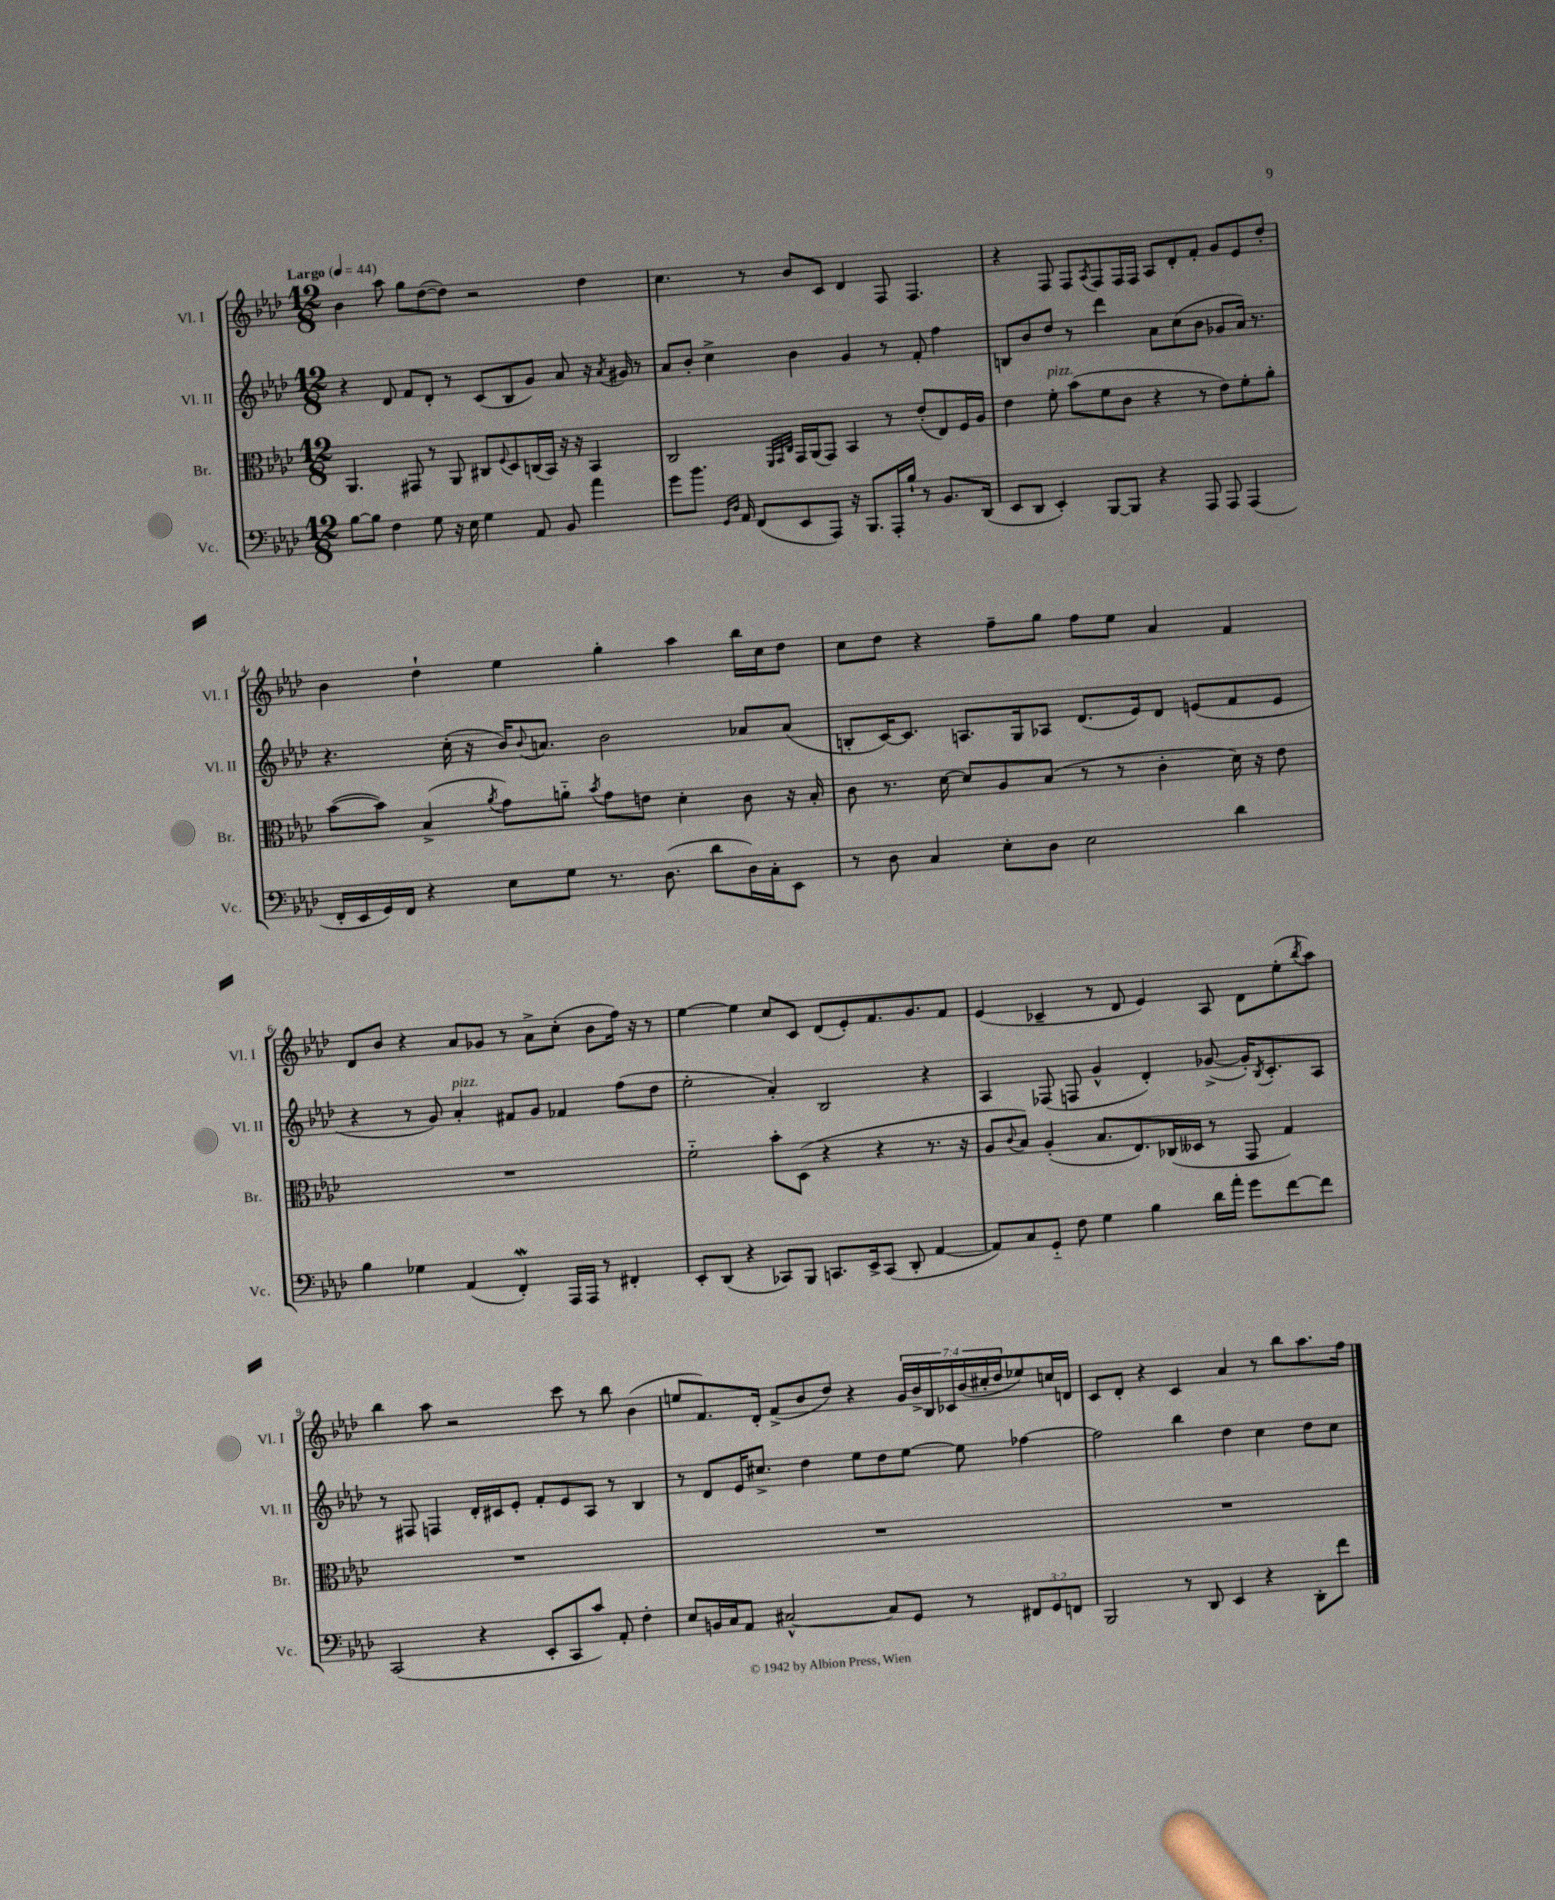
<<
\new StaffGroup <<
\new Staff = "s0" \with { instrumentName = "Vl. I" shortInstrumentName = "Vl. I" } {
    \clef treble \key aes \major \numericTimeSignature \time 12/8 \override Staff.TupletNumber.text = #tuplet-number::calc-fraction-text \tempo "Largo" 4 = 44
    bes'4 aes''8 g''8 des''8~( des''8) r2 des''4 |
    c''4. r8 bes'8 c'8 des'4 f8 f4. |
    r4 f8 f8 \acciaccatura { aes8 } f8 f16 f16 aes8 des'8-. f'8-. g'8 ees'8 des''8-. |
    bes'4 des''4-! ees''4 g''4-. aes''4 bes''16 c''16 des''8 |
    c''8 des''8 r4 f''8-- g''8 f''8 ees''8 aes'4 f'4 |
    des'8 bes'8 r4 aes'8 ges'8 r8 aes'8-> c''8-.( bes'8 f''16) r16 r8 |
    ees''4~ ees''4 c''8 c'8 des'8( ees'8-.) f'8. g'8. f'8 |
    ees'4( ces'4-- r8 des'8 ees'4) aes8 des'8 ees''8-.( \acciaccatura { bes''8 } aes''8) |
    bes''4 aes''8 r2 c'''8 r8 bes''8 bes'4( |
    e''8 f'8.) des'16-. f'8->( bes'8 des''8) r4 \tuplet 7/4 { g'16 bes'16-> bes16 ces'16 bes'16( cis''16-. des''16 } ees''8) c''16 d'16 |
    c'8 des'8-. r4 c'4 aes'4 r8 bes''8 aes''8. f''16 \bar "|." |
}
\new Staff = "s1" \with { instrumentName = "Vl. II" shortInstrumentName = "Vl. II" } {
    \clef treble \key aes \major \numericTimeSignature \time 12/8
    r4 des'8 f'8 des'8-. r8 c'8( bes8 g'8) aes'8 r16 \acciaccatura { aes'8 } gis'16 r8 |
    aes'8 bes'8-. c''4-> bes'4 g'4 r8 f'8-. f''4 |
    b8 bes'8 des''8 r8 des'''4 aes'8 c''8( bes'8 ges'8 aes'16) r8. |
    r4. c''16-.( r16 bes'16) \appoggiatura { bes'8 } a'8. bes'2 aes'8 aes'8( |
    b8-. c'16~) c'8. a8. g16 aes8 des'8.( ees'16) des'8 e'8( f'8 e'8 |
    r4 r8 g'8) aes'4-.^\markup { \italic "pizz." } fis'8 g'8 fes'4 f''8( des''8 |
    ees''2-. aes'4-.) bes2 r4 |
    aes4 fes8( f8 g'4-^ des'4-.) ges'8~->( ges'16-.) \acciaccatura { bes8 } c'8.-. aes8 |
    r8 fis8 f4 des'16-. cis'16 ees'8-. f'8-. ees'8 aes8 r8 bes4 |
    r8 des'8 ees'16 cis''8.-> des''4 ees''8 des''8 ees''8~ ees''8 fes''4~ |
    fes''2 bes''4 des''4 c''4 des''8 c''8 \bar "|." |
}
\new Staff = "s2" \with { instrumentName = "Br." shortInstrumentName = "Br." } {
    \clef alto \key aes \major \numericTimeSignature \time 12/8
    aes,4. gis,8 r8 aes,8 cis8 \appoggiatura { f8 } des8 c16( bes,16) r16 r16 bes,4 |
    c2 \grace { f,32 g,32 c32 } g,16 aes,16( g,8) bes,4 r8 ees'8-.( ees8) f16 aes16 |
    ees'4 f'8-.^\markup { \italic "pizz." } bes'8( f'8 c'8 r4 r8 ees'8) f'8-. aes'8-. |
    bes'8~( bes'8) bes4->( \acciaccatura { aes'8 } g'8) a'8-_ \acciaccatura { bes'8 } g'8 e'8 des'4-. c'8 r16 bes16-. |
    c'8 r8. des'16~ des'8 aes8 bes8( r8 r8 c'4-. des'16) r16 ees'8 |
    R1. |
    f'2-_ bes'8-. des8( r4 r4 r8. r16 |
    aes8 \appoggiatura { c'8 } bes8) aes4-.( bes8. ees8.) ces16( deses16 r8 g,8 g4) |
    R1. |
    R1. |
    R1. \bar "|." |
}
\new Staff = "s3" \with { instrumentName = "Vc." shortInstrumentName = "Vc." } {
    \clef bass \key aes \major \numericTimeSignature \time 12/8 \override Staff.TupletNumber.text = #tuplet-number::calc-fraction-text
    bes8~ bes8 f4 g8 r16 ees16 g4 aes,8 bes,8 aes'4 |
    g'8 bes'8. \grace { g,16 des16 } aes,16 f,8( ees,8 aes,,8) r16 bes,,8. aes,,16-. bes16-! r8 bes,8. des,16( |
    ees,8 des,8 ees,4-.) bes,,8~ bes,,8 r4 aes,,8 aes,,8 aes,,4( |
    f,16-. ees,16 g,16) f,16 r4 ees8 g8 r8. des8.( des'8 des16) c16-. ees,8 |
    r8 des8 c4 ees8-. des8 ees2 des'4 |
    bes4 ges4 aes,4( f,4-.\mordent) aes,,16 aes,,16 r8 fis,4-. |
    ees,8-. des,8( r4 ces,8) bes,,8 c,8. ees,16-> c,8( des,8-. aes,4~ |
    aes,8) c8 g,8-_ f8 g4 bes4 des'16 aes'16-. g'8 f'8~ f'8 |
    c,2( r4 ees,8-. c,8 c'8) aes,8-. f4-. |
    ees8 b,16 c16 aes,8 cis2~-^ cis8 g,8 r8 \tuplet 3/2 { fis,8 g,8 f,8 } |
    bes,,2 r8 des,8 ees,4 r4 des,8-. f'8 \bar "|." |
}
>>
>>
